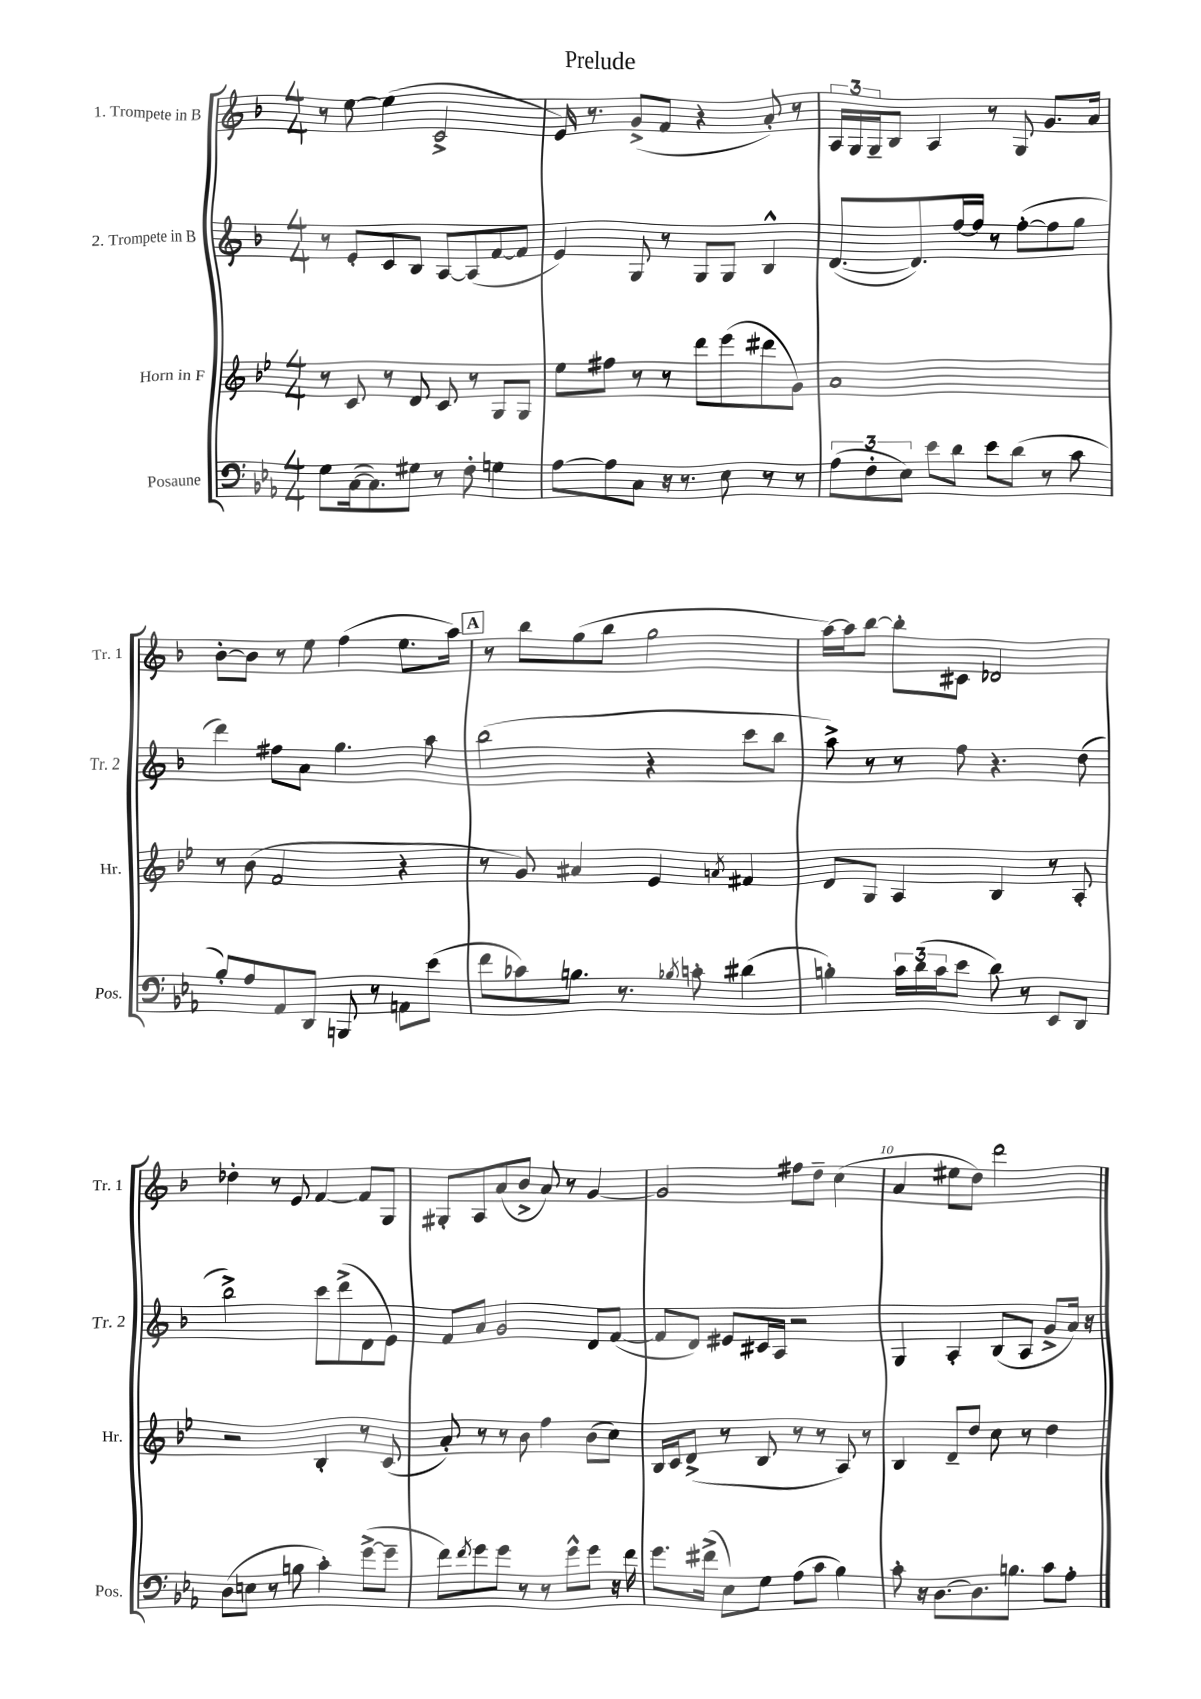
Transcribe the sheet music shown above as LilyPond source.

\header { title = "Prelude" }
<<
\new StaffGroup <<
\new Staff = "s0" \with { instrumentName = "1. Trompete in B" shortInstrumentName = "Tr. 1" } {
    \clef treble \key f \major \numericTimeSignature \time 4/4
    r8 e''8~ e''4( c'2-> |
    e'16) r8. g'8->( f'8 r4 a'8-.) r8 |
    \tuplet 3/2 { a16 g16 g16-- } bes8 a4 r8 g8 g'8. a'16 |
    bes'8~-. bes'8 r8 e''8 f''4( e''8. a''16) |
    \mark \markup { \box "A" } r8 bes''8 g''8( bes''8 g''2 |
    a''16~) a''16 bes''8~ bes''8-. cis'8 des'2 |
    des''4-. r8 e'8 f'4~ f'8 g8 |
    gis8-. a8 a'8( bes'8-> a'8) r8 g'4~ |
    g'2 fis''8 d''8-- c''4( |
    a'4 eis''8 d''8) d'''2 \bar "|." |
}
\new Staff = "s1" \with { instrumentName = "2. Trompete in B" shortInstrumentName = "Tr. 2" } {
    \clef treble \key f \major \numericTimeSignature \time 4/4
    r8 e'8-. c'8 bes8 a8~ a8( f'8~ f'8 |
    e'4) g8 r8 g8 g8 bes4-^ |
    d'8.~( d'8.) f''16~ f''16 r8 f''8~-.( f''8 g''8 |
    d'''4) fis''8 a'8 g''4. a''8 |
    \mark \markup { \box "A" } bes''2( r4 c'''8 bes''8 |
    a''8->) r8 r8 f''8 r4. d''8( |
    bes''2->) c'''8 d'''8->( d'8 e'8) |
    f'8 a'8 g'2 d'8 f'8~( |
    f'8 d'8) eis'8 cis'16 a16 r2 |
    g4 a4-. bes8( a8 g'8-> a'16) r16 \bar "|." |
}
\new Staff = "s2" \with { instrumentName = "Horn in F" shortInstrumentName = "Hr." } {
    \clef treble \key bes \major \numericTimeSignature \time 4/4
    r8 c'8 r8 d'8 c'8 r8 g8 g8 |
    ees''8 fis''8 r8 r8 d'''8 ees'''8( dis'''8 g'8) |
    a'1 |
    r8 bes'8( f'2 r4 |
    \mark \markup { \box "A" } r8 g'8) ais'4 ees'4 \acciaccatura { a'8 } fis'4 |
    d'8 g8 a4 bes4 r8 a8-. |
    r2 bes4-. r8 c'8( |
    a'8-.) r8 r8 bes'8 f''4 bes'8( c''8) |
    bes16 c'16 d'8->( r8 bes8 r8 r8 a8) r8 |
    bes4 d'8-- d''8 c''8 r8 d''4 \bar "|." |
}
\new Staff = "s3" \with { instrumentName = "Posaune" shortInstrumentName = "Pos." } {
    \clef bass \key ees \major \numericTimeSignature \time 4/4
    g8 c16~( c8.) gis8 r8 f8-. g4 |
    aes8~ aes8 c8 r16 r8. ees8 r8 r8 |
    \tuplet 3/2 { aes8( f8-. ees8) } ees'8 d'8 ees'8 d'8( r8 c'8 |
    bes8-.) aes8 aes,8 d,8 b,,8 r8 a,8 ees'8( |
    \mark \markup { \box "A" } f'8 ces'8) b8. r8. \acciaccatura { bes8 } c'8-. dis'4( |
    b4-.) \tuplet 3/2 { c'16 d'16( c'16 } ees'8 d'8) r8 ees,8 d,8 |
    d8( e8 r8 b8 c'4-.) g'8~->( g'8-- |
    f'8) \acciaccatura { f'8 } g'8 g'8 r8 r8 g'8-^ g'8 r16 f'16 |
    g'8. fis'16->( ees8) g8 aes8( c'8 bes4) |
    c'8-. r16 d8.~ d8. b8. c'8 aes8-. \bar "|." |
}
>>
>>
\layout { \context { \Score \override BarNumber.break-visibility = ##(#f #t #t) barNumberVisibility = #(every-nth-bar-number-visible 5) } }
